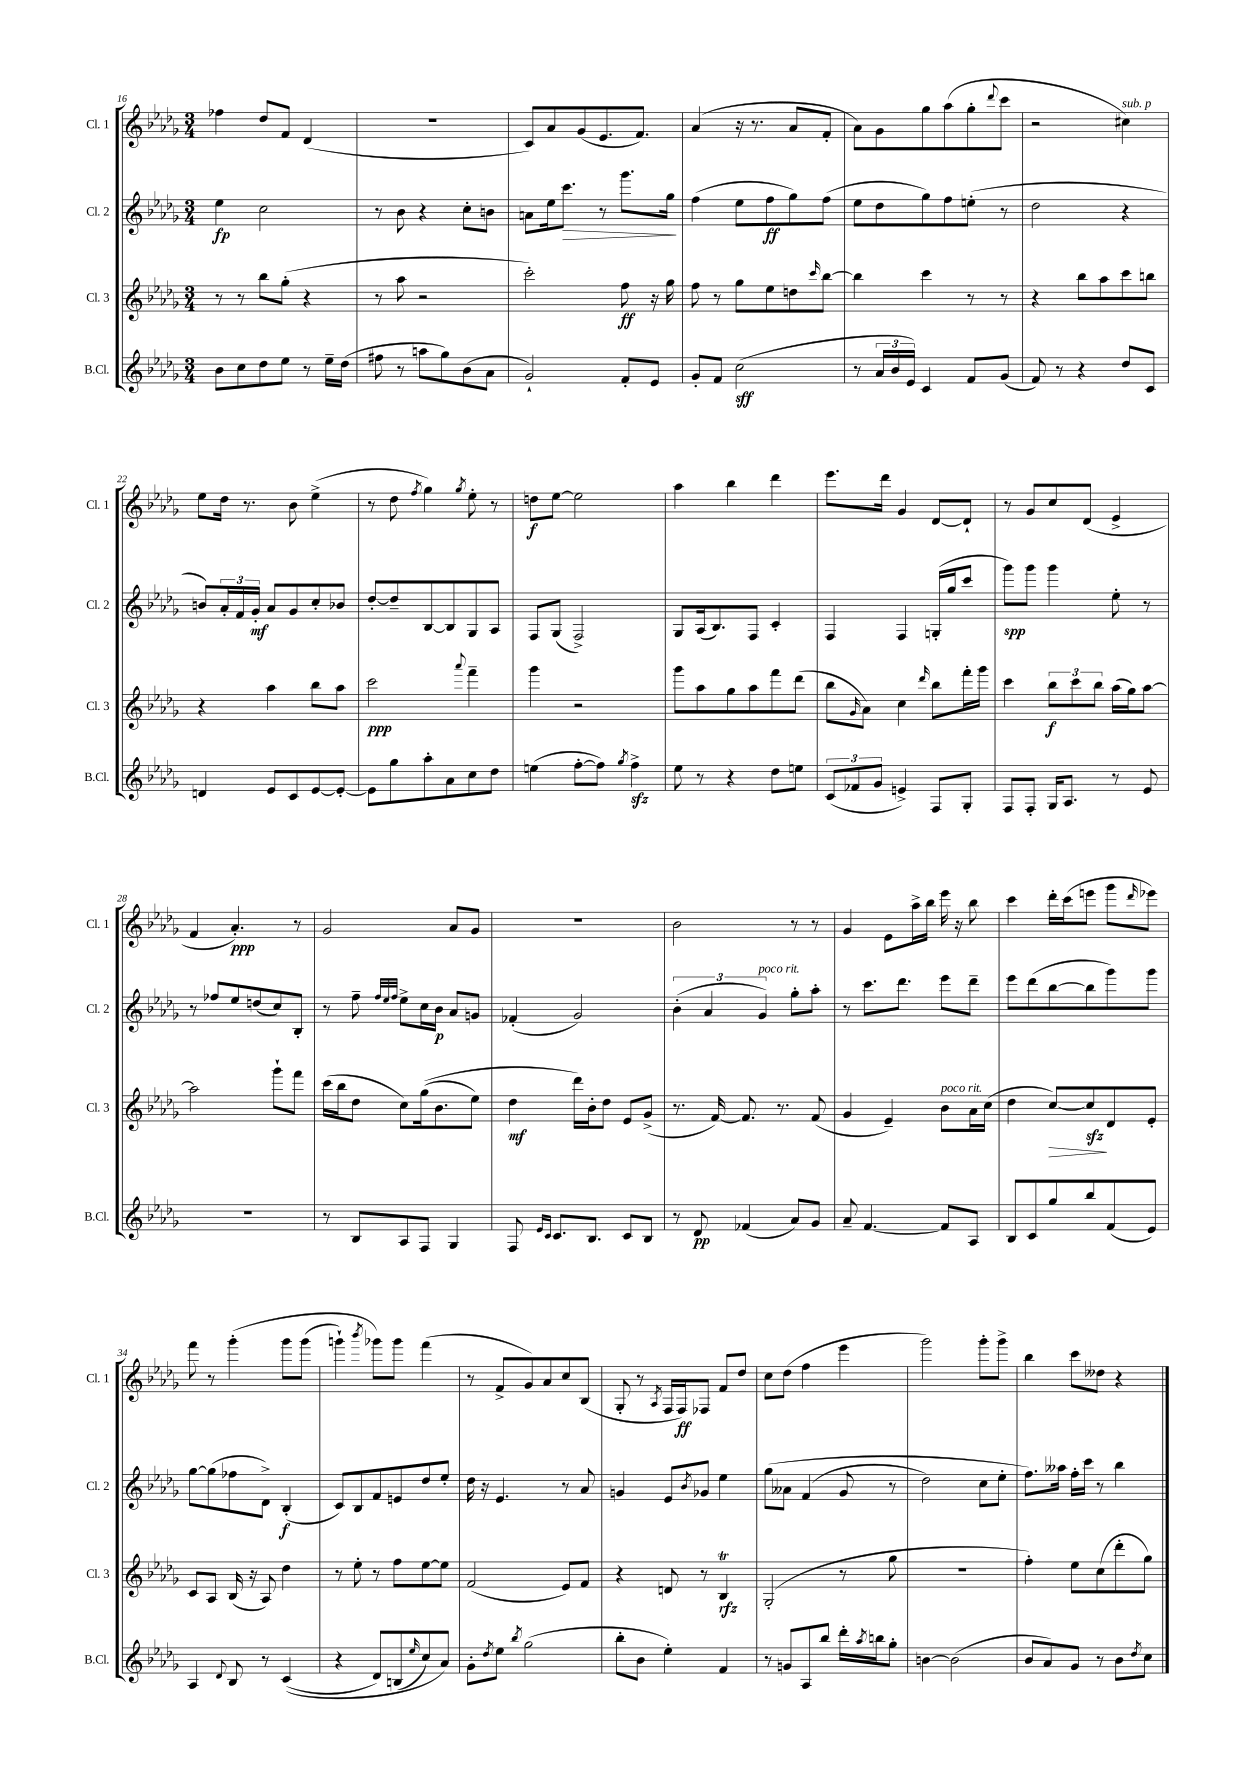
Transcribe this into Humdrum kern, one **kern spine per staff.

**kern	**dynam	**kern	**dynam	**kern	**dynam	**kern	**dynam
*part4	*part4	*part3	*part3	*part2	*part2	*part1	*part1
*staff4	*staff4	*staff3	*staff3	*staff2	*staff2	*staff1	*staff1
*I"B.Cl.	*	*I"Cl. 3	*	*I"Cl. 2	*	*I"Cl. 1	*
*I'B.Cl.	*	*I'Cl. 3	*	*I'Cl. 2	*	*I'Cl. 1	*
*clefG2	*	*clefG2	*	*clefG2	*	*clefG2	*
*k[b-e-a-d-g-]	*	*k[b-e-a-d-g-]	*	*k[b-e-a-d-g-]	*	*k[b-e-a-d-g-]	*
*M3/4	*	*M3/4	*	*M3/4	*	*M3/4	*
=16	=16	=16	=16	=16	=16	=16	=16
8b-\L	.	8r	.	4ee-\	fp	4ff-X\	.
8cc\	.	8r	.	.	.	.	.
8dd-\	.	8bb-\L	.	2cc\	.	8dd-/L	.
8ee-\J	.	(8gg-'\J	.	.	.	8f/J	.
8r	.	4r	.	.	.	(4d-/	.
16ee-~\LL	.	.	.	.	.	.	.
(16dd-\JJ	.	.	.	.	.	.	.
=17	=17	=17	=17	=17	=17	=17	=17
8ff#X\	.	8r	.	8r	.	2.r	.
8r	.	8aa-\	.	8b-\	.	.	.
8aan\L	.	2r	.	4r	.	.	.
8gg-\)	.	.	.	.	.	.	.
(8b-\	.	.	.	8cc'\L	.	.	.
8a-\J	.	.	.	8bn\J	.	.	.
=18	=18	=18	=18	=18	=18	=18	=18
2g-`/)	.	2ccc'\)	.	8an\L	.	8c/L)	.
.	.	.	.	16ee-\k	.	8a-/	.
!	!	!	!	!	!LO:HP:b	!	!
.	.	.	.	8.ccc\J	>	.	.
.	.	.	.	.	.	(8g-/	.
.	.	.	.	8r	.	8.e-/	.
8f'/L	.	8ff\	ff	8.ggg-\L	.	.	.
.	.	.	.	.	.	8.f/J)	.
8e-/J	.	16r	.	.	.	.	.
.	.	16gg-\	.	16gg-\Jk	.	.	.
.	.	.	.	.	]	.	.
=19	=19	=19	=19	=19	=19	=19	=19
8g-'/L	.	8ff\	.	(4ff\	.	(4a-/	.
8f/J	.	8r	.	.	.	.	.
(2cc\	sff	8gg-\L	.	8ee-\L	.	16r	.
.	.	.	.	.	.	8.r	.
.	.	8ee-\	.	8ff\	ff	.	.
.	.	8ddn\	.	8gg-\)	.	8a-/L	.
.	.	16qqccc/	.	.	.	.	.
.	.	[8bb-\J	.	(8ff\J	.	8f'/J	.
=20	=20	=20	=20	=20	=20	=20	=20
8r	.	4bb-\]	.	8ee-\L	.	8a-\L)	.
24a-/LL	.	.	.	8dd-\	.	8g-\	.
24b-/	.	.	.	.	.	.	.
24e-/JJ)	.	.	.	.	.	.	.
4c/	.	4ccc\	.	8gg-\)	.	8gg-\	.
.	.	.	.	8ff\	.	(8aa-\	.
8f/L	.	8r	.	(8een'\J	.	8gg-'\	.
.	.	.	.	.	.	8qqddd-/	.
(8g-/J	.	8r	.	8r	.	8ccc\J	.
=21	=21	=21	=21	=21	=21	=21	=21
8f/)	.	4r	.	2dd-\	.	2r	.
8r	.	.	.	.	.	.	.
4r	.	8bb-\L	.	.	.	.	.
.	.	8aa-\	.	.	.	.	.
!	!	!	!	!	!	!LO:TX:a:i:t=sub. p	!
8dd-/L	.	8ccc\	.	4r	.	4cc#X\)	.
8c/J	.	8bbn\J	.	.	.	.	.
!!LO:LB:g=z
=22	=22	=22	=22	=22	=22	=22	=22
4dn/	.	4r	.	8bn/L)	.	8ee-\L	.
.	.	.	.	24a-'/L	.	16dd-\Jk	.
.	.	.	.	24f/	.	.	.
.	.	.	.	.	.	8.r	.
.	.	.	.	24g-'/JJ	mf	.	.
8e-/L	.	4aa-\	.	8a-/L	.	.	.
8c/	.	.	.	8g-/	.	8b-\	.
[8e-/	.	8bb-\L	.	8cc'/	.	(4ee-^\	.
8e-'/J_	.	8aa-\J	.	8b-X/J	.	.	.
=23	=23	=23	=23	=23	=23	=23	=23
8e-\L]	.	2ccc\	ppp	[8dd-'/L	.	8r	.
8gg-\	.	.	.	8dd-~/]	.	8dd-\	.
.	.	.	.	.	.	8qff/	.
8aa-'\	.	.	.	[8B-/	.	4gg-\)	.
8a-\	.	.	.	8B-/]	.	.	.
.	.	8qqaaa-/	.	.	.	8qgg-/	.
8cc\	.	4fff~\	.	8G-/	.	8ee-'\	.
8dd-\J	.	.	.	8A-/J	.	8r	.
=24	=24	=24	=24	=24	=24	=24	=24
(4een\	.	4ggg-\	.	8F/L	.	8ddn\L	f
.	.	.	.	(8G-/J	.	[8ee-\J	.
[8ff'\L	.	2r	.	2F^/)	.	2ee-\]	.
8ff\J])	.	.	.	.	.	.	.
8qgg-/	.	.	.	.	.	.	.
4ffzz^\	.	.	.	.	.	.	.
=25	=25	=25	=25	=25	=25	=25	=25
8ee-\	.	8ggg-\L	.	8G-/L	.	4aa-\	.
8r	.	8aa-\	.	(16A-/k	.	.	.
.	.	.	.	8.B-/)	.	.	.
4r	.	8gg-\	.	.	.	4bb-\	.
.	.	8aa-\	.	8F/J	.	.	.
8dd-\L	.	8fff\	.	4c'/	.	4ddd-\	.
8een\J	.	(8ddd-\J	.	.	.	.	.
=26	=26	=26	=26	=26	=26	=26	=26
(12c/L	.	8bb-\L	.	4F/	.	8.eee-\L	.
12f-X/	.	.	.	.	.	.	.
.	.	16qqg-/	.	.	.	.	.
.	.	8a-\J)	.	.	.	.	.
12g-/J	.	.	.	.	.	.	.
.	.	.	.	.	.	16ddd-\Jk	.
4en^/)	.	4cc\	.	4F/	.	4g-/	.
.	.	16qqddd-/	.	.	.	.	.
8F/L	.	8bb-\L	.	(16Gn'/LL	.	[8d-/L	.
.	.	.	.	16gg-/J	.	.	.
8G-'/J	.	16fff'\L	.	8ccc/J	.	8d-`/J]	.
.	.	16ggg-\JJ	.	.	.	.	.
=27	=27	=27	=27	=27	=27	=27	=27
8F/L	.	4ccc\	.	8ggg-\L)	spp	8r	.
8F'/J	.	.	.	8ggg-\J	.	8g-/L	.
16G-/KL	.	12bb-\L	f	4ggg-\	.	8cc/	.
8.A-/J	.	.	.	.	.	.	.
.	.	12ccc\	.	.	.	.	.
.	.	.	.	.	.	(8d-/J	.
.	.	12bb-\J	.	.	.	.	.
8r	.	(16aa-\LL	.	8ee-'\	.	4e-^/	.
.	.	16gg-\J)	.	.	.	.	.
8e-/	.	[8aa-\J	.	8r	.	.	.
!!LO:LB:g=z
=28	=28	=28	=28	=28	=28	=28	=28
2.r	.	2aa-\]	.	8r	.	4f/	.
.	.	.	.	8ff-X/L	.	.	.
.	.	.	.	8ee-/	.	4.a-'/)	ppp
.	.	.	.	(8ddn/	.	.	.
.	.	8ggg-`\L	.	8cc/)	.	.	.
.	.	8fff\J	.	8B-'/J	.	8r	.
=29	=29	=29	=29	=29	=29	=29	=29
8r	.	(16ccc\LL	.	8r	.	2g-/	.
.	.	16bb-\J	.	.	.	.	.
8B-/L	.	8dd-\J	.	8ff~\	.	.	.
.	.	.	.	32qqff/LLL	.	.	.
.	.	.	.	32qqee-/	.	.	.
.	.	.	.	32qqff/JJJ	.	.	.
8A-/	.	8cc\L)	.	8ee-^\L	.	.	.
8F/J	.	((16gg-\k	.	16cc\L	.	.	.
.	.	8.b-\	.	16b-\JJ	p	.	.
4G-/	.	.	.	8a-/L	.	8a-/L	.
.	.	8ee-\J)	.	8gn/J	.	8g-/J	.
=30	=30	=30	=30	=30	=30	=30	=30
8F/	.	4dd-\	mf	(4f-X'/	.	2.r	.
16qqe-/LL	.	.	.	.	.	.	.
16qqc/JJ	.	.	.	.	.	.	.
8.c/L	.	.	.	.	.	.	.
.	.	16ddd-\LL)	.	2g-/)	.	.	.
8.B-/J	.	16b-'\J	.	.	.	.	.
.	.	8dd-\J	.	.	.	.	.
8c/L	.	8e-/L	.	.	.	.	.
8B-/J	.	(8g-^/J	.	.	.	.	.
=31	=31	=31	=31	=31	=31	=31	=31
8r	.	8.r	.	(6b-'\	.	2b-\	.
8d-/	pp	.	.	.	.	.	.
.	.	.	.	6a-/	.	.	.
.	.	[16f/)	.	.	.	.	.
(4f-X/	.	8.f/]	.	.	.	.	.
!	!	!	!	!LO:TX:a:i:t=poco rit.	!	!	!
.	.	.	.	6g-/)	.	.	.
.	.	8.r	.	.	.	.	.
8a-/L)	.	.	.	8gg-'\L	.	8r	.
8g-/J	.	(8f/	.	8aa-'\J	.	8r	.
=32	=32	=32	=32	=32	=32	=32	=32
8a-~/	.	4g-/	.	8r	.	4g-/	.
[4.f/	.	.	.	8.ccc\L	.	.	.
.	.	4e-~/)	.	.	.	8e-\L	.
.	.	.	.	8.ddd-\J	.	.	.
.	.	.	.	.	.	16aa-^\L	.
.	.	.	.	.	.	16bb-\JJ	.
!	!	!LO:TX:a:i:t=poco rit.	!	!	!	!	!
8f/L]	.	8b-\L	.	8eee-\L	.	16eee-\	.
.	.	.	.	.	.	16r	.
8A-/J	.	16a-\L	.	8ddd-~\J	.	8bb-\	.
.	.	(16cc\JJ	.	.	.	.	.
=33	=33	=33	=33	=33	=33	=33	=33
8B-/L	.	4dd-\	.	8eee-\L	.	4ccc\	.
8c/	.	.	.	(8ddd-\	.	.	.
!	!	!	!LO:HP:b	!	!	!	!
8gg-/	.	[8cc/L)	>	[8bb-\	.	16ddd-'\LL	.
.	.	.	.	.	.	(16ccc\J	.
8bb-/	.	8cczz/]	.	8bb-\]	.	8eeen\J	.
(8f/	.	8d-/	]	8ggg-\)	.	8ggg-\L	.
.	.	.	.	.	.	16qqddd-/	.
8e-/J)	.	8e-'/J	.	8ggg-\J	.	8eee-X\J)	.
!!LO:LB:g=z
=34	=34	=34	=34	=34	=34	=34	=34
4A-/	.	8c/L	.	[8gg-\L	.	8fff\	.
.	.	8A-/J	.	(8gg-\]	.	8r	.
8qqd-/	.	.	.	.	.	.	.
8B-/	.	(16B-/	.	8ff-X\	.	(4ggg-'\	.
.	.	16r	.	.	.	.	.
8r	.	8A-/)	.	8d-^\J)	.	.	.
((4c/	.	4dd-\	.	(4B-'/	f	8ggg-\L	.
.	.	.	.	.	.	(8ggg-\J	.
=35	=35	=35	=35	=35	=35	=35	=35
4r	.	8r	.	8c/L)	.	4gggn`\)	.
.	.	8ee-'\	.	8B-/	.	.	.
.	.	.	.	.	.	8qbbb-/	.
8d-/L)	.	8r	.	8f/	.	8ggg-X\L)	.
(8Bn/	.	8ff\L	.	8en/	.	8ggg-\J	.
16qqee-/	.	.	.	.	.	.	.
8cc/)	.	[8ee-\	.	8dd-/	.	(4fff\	.
8a-/J)	.	8ee-\J]	.	8ee-'/J	.	.	.
=36	=36	=36	=36	=36	=36	=36	=36
8g-'\L	.	(2f/	.	16dd-\	.	8r	.
.	.	.	.	16r	.	.	.
8qdd-/	.	.	.	.	.	.	.
8ee-\J	.	.	.	4.e-/	.	8f^/L	.
8qbb-/	.	.	.	.	.	.	.
(2gg-\	.	.	.	.	.	8g-/)	.
.	.	.	.	.	.	8a-/	.
.	.	8e-/L)	.	8r	.	8cc/	.
.	.	8f/J	.	8a-/	.	(8B-/J	.
=37	=37	=37	=37	=37	=37	=37	=37
8bb-'\L	.	4r	.	4gn/	.	8G-'/	.
8b-\J	.	.	.	.	.	8r	.
.	.	.	.	.	.	8qA-/	.
4ee-'\)	.	8dn/	.	8e-/L	.	16F/LL	.
.	.	.	.	.	.	16F/J)	ff
.	.	.	.	8qb-/	.	.	.
.	.	8r	.	8g-X/J	.	8F-X/J	.
4f/	.	4B-T/	rfz	4ee-\	.	8f/L	.
.	.	.	.	.	.	8dd-/J	.
=38	=38	=38	=38	=38	=38	=38	=38
8r	.	(2G-'/	.	(8gg-\L	.	8cc\L	.
8gn/L	.	.	.	8a--X\J	.	(8dd-\J	.
8A-/	.	.	.	(4f/	.	4ff\	.
8bb-/J	.	.	.	.	.	.	.
16ddd-'\LL	.	8r	.	8g-/	.	4eee-\	.
8qaa-/	.	.	.	.	.	.	.
16bbn\J	.	.	.	.	.	.	.
8gg-'\J	.	8gg-\	.	8r	.	.	.
=39	=39	=39	=39	=39	=39	=39	=39
[4bn\	.	2.r	.	2dd-\)	.	2ggg-\)	.
(2b\]	.	.	.	.	.	.	.
.	.	.	.	8cc\L	.	8ggg-'\L	.
.	.	.	.	8ee-'\J	.	8ggg-^\J	.
=40	=40	=40	=40	=40	=40	=40	=40
8b-/L	.	4ff'\)	.	8.ff\L)	.	4bb-\	.
8a-/)	.	.	.	.	.	.	.
.	.	.	.	16aa--X\Jk	.	.	.
8g-/J	.	8ee-\L	.	16ff'\LL	.	8ccc\L	.
.	.	.	.	16ccc\JJ	.	.	.
8r	.	(8cc\	.	8r	.	8dd--X\J	.
8b-\L	.	8ddd-'\	.	4bb-\	.	4r	.
8qdd-/	.	.	.	.	.	.	.
8cc\J	.	8gg-\J)	.	.	.	.	.
==	==	==	==	==	==	==	==
*-	*-	*-	*-	*-	*-	*-	*-
